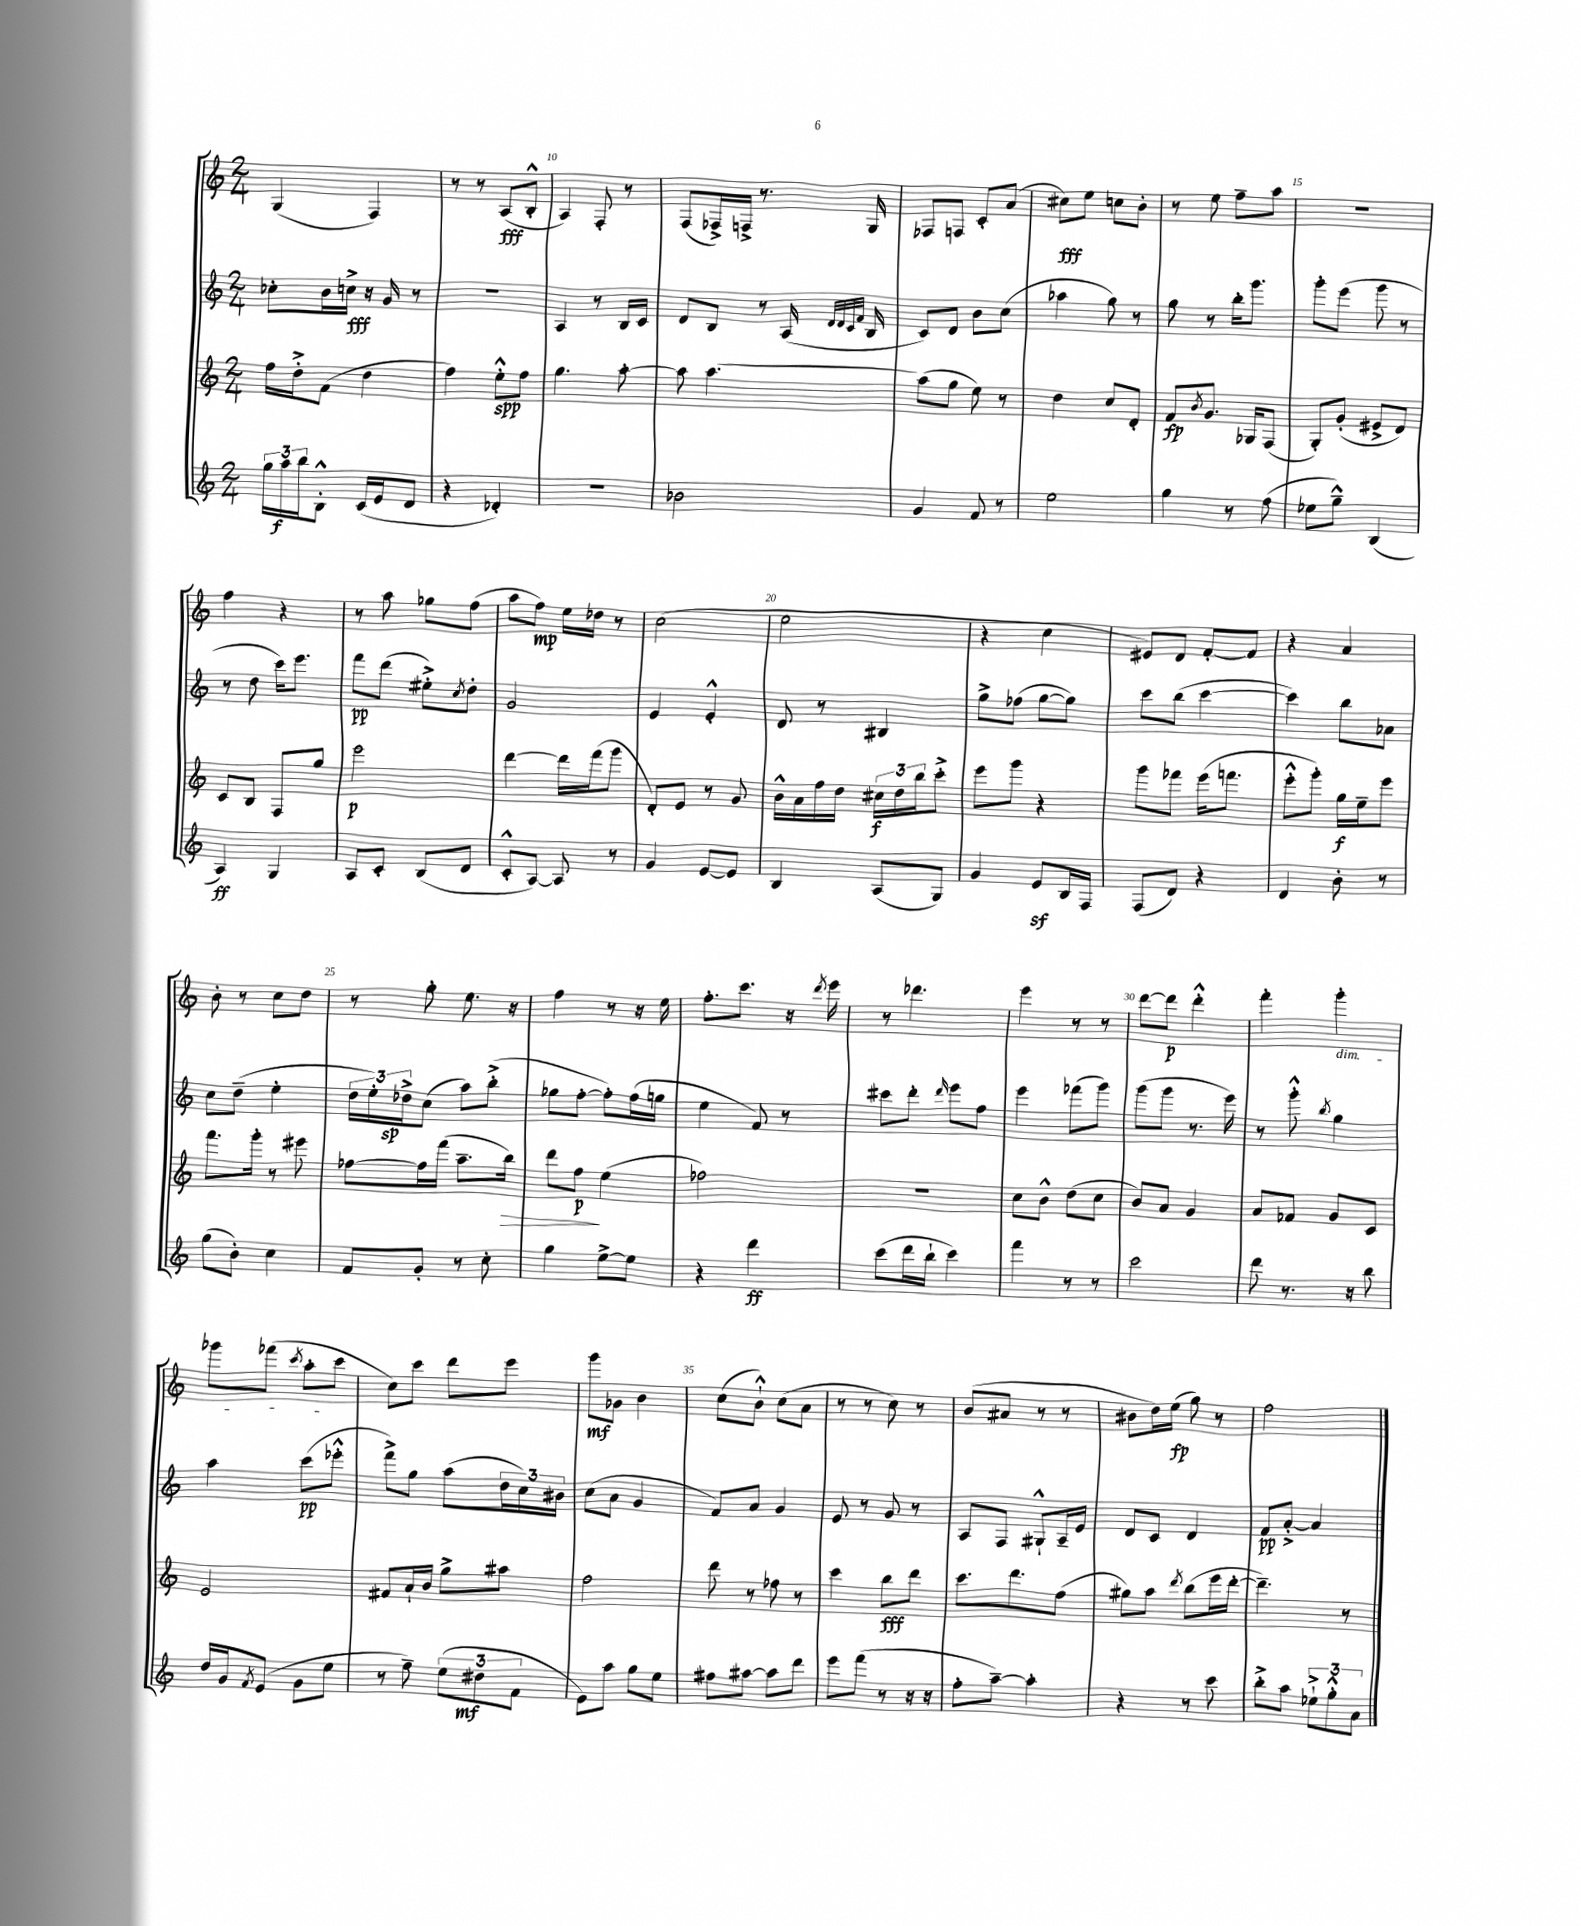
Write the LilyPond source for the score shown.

<<
\new StaffGroup <<
\new Staff = "s0" {
    \clef treble \key c \major \numericTimeSignature \time 2/4
    g4( f4) |
    r8 r8 a8\fff( b8-.-^ |
    a4) f8-. r8 |
    f8( fes16->) f16-> r8. g16 |
    fes8 f8 c'8-. a'8( |
    cis''8\fff) e''8 c''8 b'8-. |
    r8 e''8 f''8-- a''8 |
    R2 |
    f''4 r4 |
    r8 a''8 ges''8 f''8( |
    a''8 f''8\mp) e''16 des''16 r8 |
    c''2( |
    e''2 |
    r4 c''4 |
    eis'8) d'8 f'8~-. f'8 |
    r4 a'4 |
    b'8-. r8 c''8 d''8 |
    r8 g''8-. e''8. r16 |
    f''4 r8 r16 e''16 |
    f''8.-. c'''8. r16 \acciaccatura { d'''8 } e'''16 |
    r8 des'''4. |
    e'''4 r8 r8 |
    d'''8~ d'''8\p d'''4-.-^ |
    f'''4-. g'''4-.\dim |
    ges'''8 fes'''8( \acciaccatura { c'''8 } a''8-. c'''8\! |
    c''8) c'''8 d'''8 e'''8 |
    g'''8\mf ges'8 b'4 |
    c''8( b'8-!-^) c''8( a'8 |
    r8 r8 c''8) r8 |
    b'8( ais'8 r8 r8 |
    bis'8 d''16) e''16\fp( g''8) r8 |
    f''2 \bar "|." |
}
\new Staff = "s1" {
    \clef treble \key c \major \numericTimeSignature \time 2/4
    ces''8-. b'16 c''16->\fff r16 g'16 r8 |
    r2 |
    a4 r8 b16 c'16 |
    d'8 b8 r8 a16( \grace { d'32 d'32 c'32 f'32 } b16 |
    c'8) d'8 b'8 c''8( |
    aes''4 g''8) r8 |
    g''8 r8 b''16-. g'''8. |
    g'''8-. e'''8( g'''8 r8 |
    r8 d''8 c'''16) e'''8. |
    f'''8\pp d'''8( eis''8-.->) \acciaccatura { c''8 } d''8-. |
    g'2 |
    e'4 e'4-.-^ |
    d'8 r8 bis4 |
    g''8-> fes''8( g''8~ g''8) |
    c'''8 b''8( c'''4~ |
    c'''4) b''8 aes'8 |
    c''8 d''8--( e''4-. |
    \tuplet 3/2 { d''16 e''16-.) des''16->\sp } c''8( a''8) b''8-.->( |
    ges''8 f''8~-. f''8-.) f''16( g''16 |
    e''4 f'8) r8 |
    cis'''8 d'''8-. \grace { d'''16 } e'''8 f''8 |
    e'''4 fes'''8( g'''8) |
    g'''8( g'''8 r8. e'''16) |
    r8 g'''8-.-^ \acciaccatura { b''8 } g''4 |
    a''4 c'''8\pp( ees'''8-.-^ |
    f'''8->) g''8 a''8( \tuplet 3/2 { d''16 c''16) bis'16 } |
    c''8( a'8 g'4 |
    f'8) a'8 g'4 |
    e'8 r8 g'8 r8 |
    a8 f8 gis8-!-^ a16-- e'16 |
    d'8 c'8 d'4 |
    f'8\pp a'8~-.-> a'4 \bar "|." |
}
\new Staff = "s2" {
    \clef treble \key c \major \numericTimeSignature \time 2/4
    f''16 d''16-.-> f'8( d''4 |
    f''4) e''8-.-^\spp f''8 |
    g''4. a''8~-. |
    a''8 a''4.~ |
    a''8( g''8 e''8) r8 |
    d''4 c''8 d'8-. |
    f'8\fp \acciaccatura { b'8 } g'8. ges16 f8( |
    g8-.) g'8-.( eis'8-> d'8) |
    c'8 b8 f8 g''8 |
    e'''2\p |
    d'''4~ d'''16 f'''16( g'''8 |
    d'8-.) e'8 r8 g'8 |
    b'16-^ a'16 f''16 d''16 \tuplet 3/2 { cis''16\f d''16 b''16 } c'''8-.-> |
    e'''8 g'''8 r4 |
    g'''8 fes'''8 e'''16( f'''8. |
    e'''8-.-^ g'''8-.) g''16\f e''16-- e'''8 |
    f'''8. g'''16-. r8 eis'''8 |
    fes''8~ fes''16 f'''16( a''8.-- b''16\>) |
    d'''8 f''8\p\! e''4( |
    fes''2) |
    R2 |
    c''8 b'8-^ d''8( c''8 |
    b'8) a'8 g'4 |
    a'8 fes'8 g'8 c'8 |
    e'2 |
    fis'8 a'16-! b'16 g''8-> ais''8 |
    f''2 |
    d'''8 r8 fes''8 r8 |
    c'''4 b''8\fff d'''8 |
    c'''8. d'''8. f''8( |
    gis''8) a''8 \acciaccatura { d'''8 } b''8( e'''16 d'''16~-. |
    d'''4.--) r8 \bar "|." |
}
\new Staff = "s3" {
    \clef treble \key c \major \numericTimeSignature \time 2/4
    \tuplet 3/2 { g''16 a''16\f b''16 } b8-.-^ c'16( e'16 d'8 |
    r4 des'4-.) |
    R2 |
    bes'2 |
    g'4 f'8 r8 |
    e''2 |
    g''4 r8 f''8( |
    ees''8 g''8---^) b4( |
    a4\ff) g4 |
    a8 c'8-. b8( d'8 |
    c'8-.-^ a8~) a8 r8 |
    g'4 e'8~ e'8 |
    b4 a8( g8) |
    g'4 e'8\sf b16 f16 |
    f8( d'8) r4 |
    d'4 b'8-. r8 |
    g''8( b'8-.) c''4 |
    f'8 g'8-. r8 c''8-. |
    g''4 e''8~-> e''8 |
    r4 d'''4\ff |
    c'''8( d'''16 b''16-! c'''4) |
    f'''4 r8 r8 |
    c'''2 |
    d'''8 r8. r16 b''8 |
    d''16 g'16 \acciaccatura { f'8 } e'8( g'8 e''8 |
    r8 f''8--) \tuplet 3/2 { e''8( dis''8\mf f'8 } |
    e'8) a''8 g''8 e''8 |
    fis''8 ais''8~ ais''8 d'''8 |
    e'''8 f'''8( r8 r16 r16 |
    f''8-. a''8~--) a''4-. |
    r4 r8 c'''8 |
    b''8-.-> a''8 \tuplet 3/2 { ees''8-!-> g''8-.-^ a'8 } \bar "|." |
}
>>
>>
\layout { \context { \Score currentBarNumber = #8 \override BarNumber.break-visibility = ##(#f #t #t) barNumberVisibility = #(every-nth-bar-number-visible 5) } }
